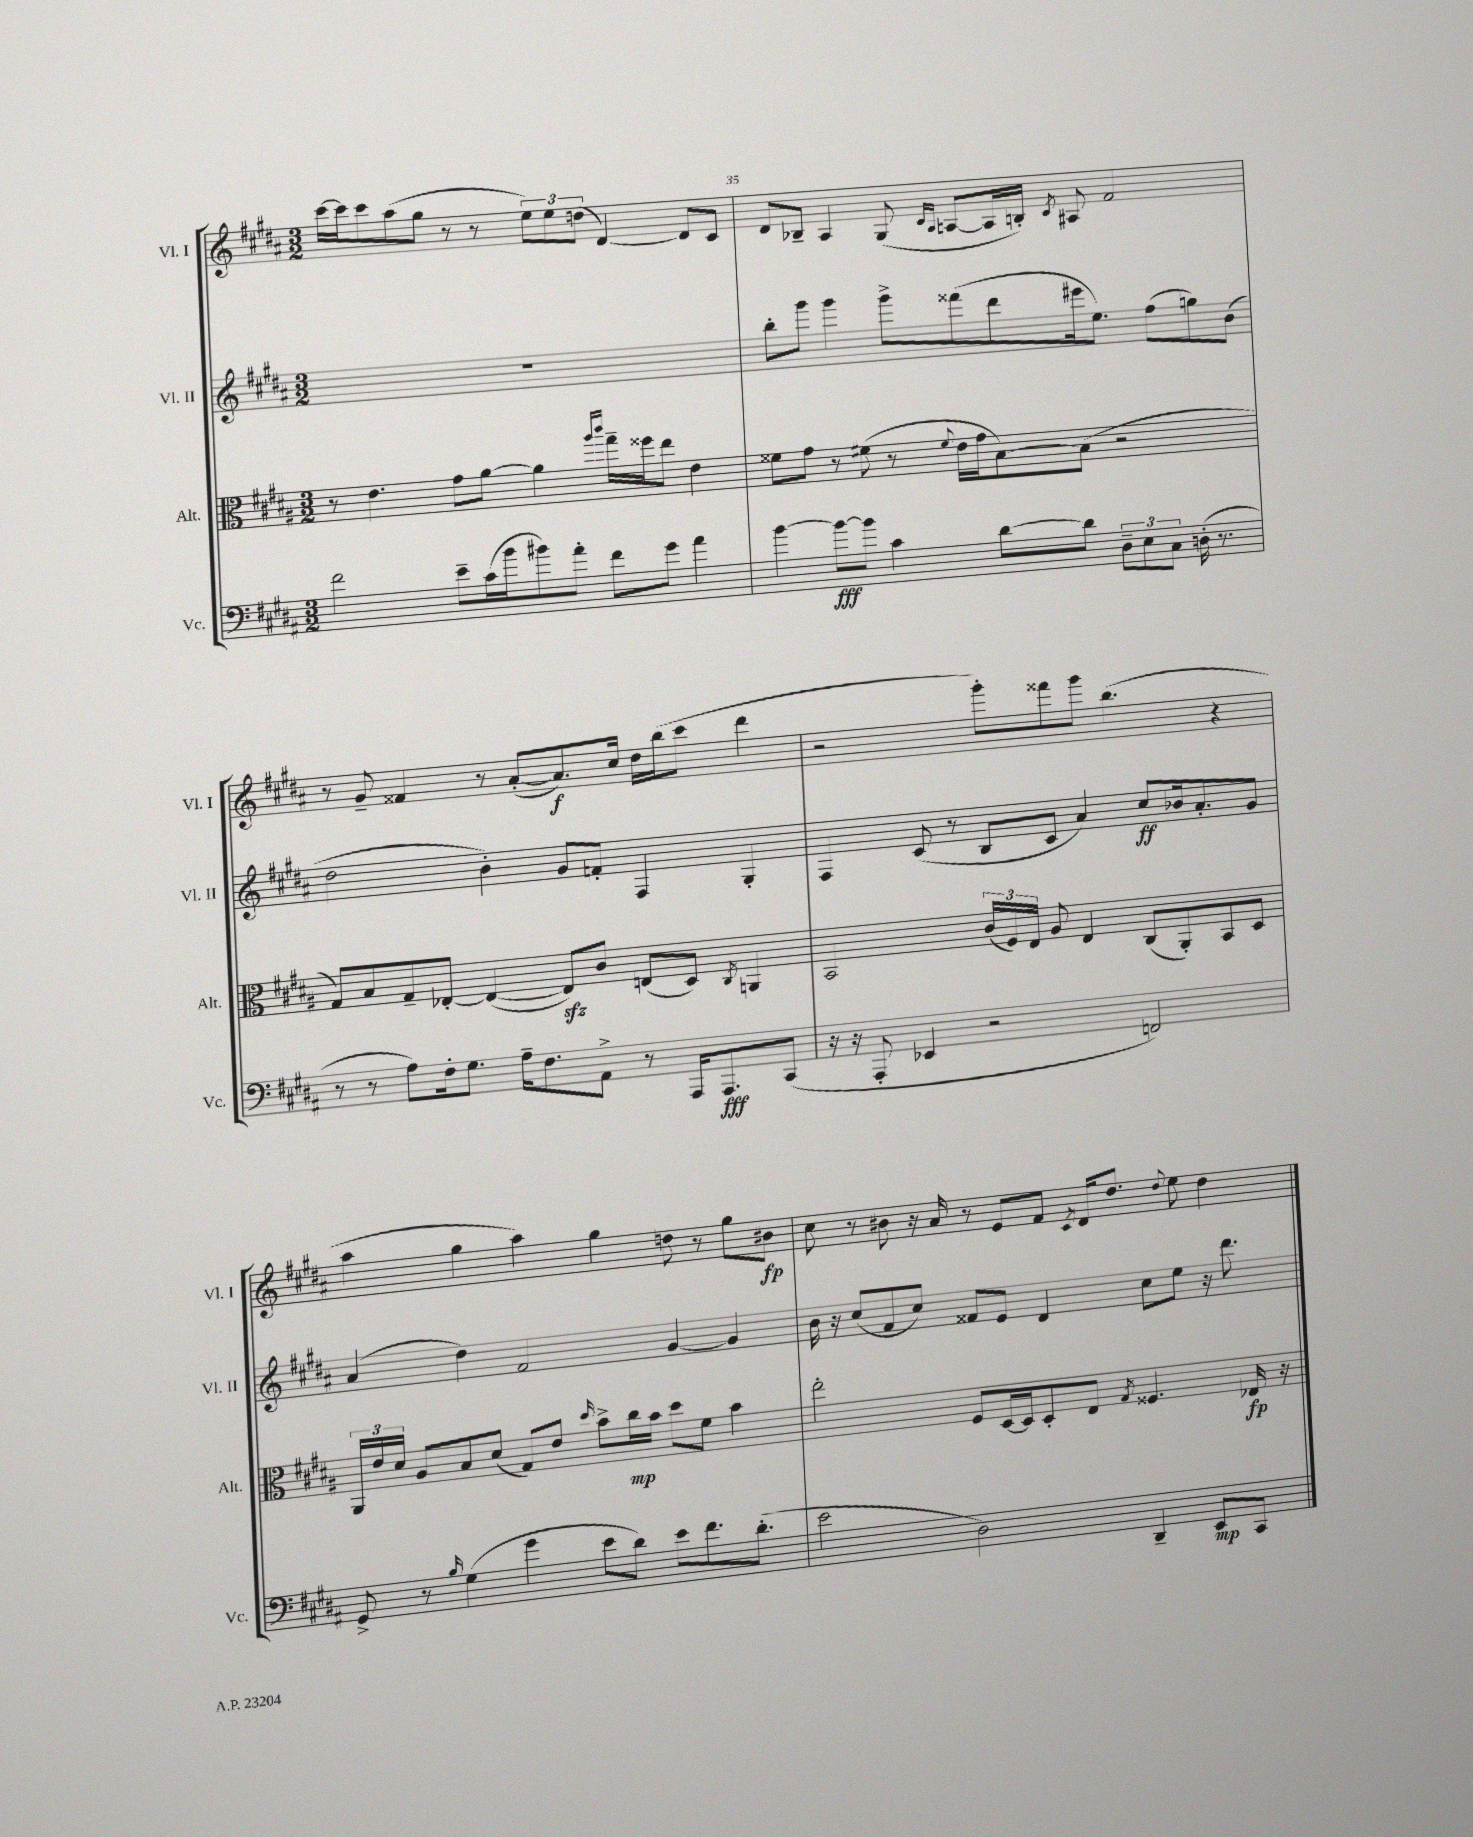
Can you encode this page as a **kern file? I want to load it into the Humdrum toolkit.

**kern	**kern	**kern	**kern
*staff4	*staff3	*staff2	*staff1
*clefF4	*clefC3	*clefG2	*clefG2
*k[f#c#g#d#a#]	*k[f#c#g#d#a#]	*k[f#c#g#d#a#]	*k[f#c#g#d#a#]
*M3/2	*M3/2	*M3/2	*M3/2
2f#	8r	1.r	[16ccc#
.	.	.	16ccc#]
.	4.e	.	8ccc#
.	.	.	(8aa#
.	.	.	8gg#
8e~	8g#	.	8r
(16c#	[8a#	.	8r
16b	.	.	.
8b#)	4a#]	.	12ee)
.	.	.	12ee
8a#'	.	.	.
.	.	.	(12dd
.	16qqaa#	.	.
.	16qqccc#	.	.
8f#	16gg#~	.	[4d#)
.	16ff##	.	.
8g#	8ee	.	.
4a#	4e	.	8d#]
.	.	.	8c#
=	=	=	=
[4b	8f##	8bb'	8d#
.	8g#	8ggg#	8B-~
8b_	8r	4ggg#	4A#
8b]	(8f#	.	.
4c#	8r	8ggg#^	(8G#
.	.	.	16qqc#
.	8qqf#	.	16qqA#
.	16e	(8fff##	[8A
.	16g#	.	.
[8d#	[8B)	8ddd#	16A]
.	.	.	16B')
.	.	.	8qc#
8d#]	(8B]	16eee#	8A#
.	.	8.ee)	.
12D#~	2r	.	2f#
12E	.	.	.
.	.	(8ff#	.
12C#	.	.	.
(16D'	.	8gg)	.
8.r	.	.	.
.	.	(8b	.
=	=	=	=
8r	8G#)	2dd#	8r
8r	8B	.	8g#~
8A#)	8G#~	.	4f##
16F#'	[8E-'	.	.
8.G#	.	.	.
.	(4E-_	4b')	8r
16A#~	.	.	([8a#'
8.F#	.	.	.
.	8E-])	8g#	8.a#])
8AA#^	8c#	8f'	.
.	.	.	16cc#
8r	(8E	4F#	16dd#
.	.	.	(16bb
16AAA#	8D#)	.	8ccc#
8.AAA#	.	.	.
.	8qC#	.	.
.	4AA	4G#'	4ddd#
(8CC#	.	.	.
=	=	=	=
16r	2BB	4F#	2r
16r	.	.	.
8AAA#'	.	.	.
4EE-	.	(8c#	.
.	.	8r	.
2r	(24c#	8B	8ggg#')
.	24F#)	.	.
.	24E	.	.
.	8A#	8c#	8fff##
.	4E	4a#)	8ggg#
.	.	.	(4.bb
2FF)	(8C#	8cc#	.
.	8AA#')	16b-	.
.	.	8.a#'	.
.	8BB	.	4r
.	8D#	8g#	.
=	=	=	=
8GG#^	24AA#	(4a#	4aa#
.	24e	.	.
.	24d#	.	.
8r	8A#	.	.
16qqB	.	.	.
(4G#	8B	4dd#)	4gg#
.	(8d#	.	.
4g#	8G#)	2f#	4aa#)
.	8e	.	.
.	16qqdd#	.	.
8e	8b^	.	4gg#
8d#)	16cc#	.	.
.	16b	.	.
8e	8dd#	[4g#	8dd
8.f#	8f#	.	8r
.	4b	4g#]	8gg#
(8.d#'	.	.	.
.	.	.	8b#
=	=	=	=
2e	2ee'	16b	8cc#
.	.	16r	.
.	.	(8cc#	8r
.	.	8f#	8b#
.	.	8cc#)	16r
.	.	.	16a#
2D#)	8F#	8f##	8r
.	[16D#	8e	8e
.	16D#]	.	.
.	8D#'	4d#	8f#
.	.	.	8qc#
.	8E	.	16d#
.	.	.	8.dd#
.	8qG#	.	.
4DD#~	4.F##	8cc#	.
.	.	.	8qqdd#
.	.	8ee	8ee
8EE	.	16r	4dd#
.	.	8.ddd#	.
8CC#	16E-	.	.
.	16r	.	.
==	==	==	==
*-	*-	*-	*-
